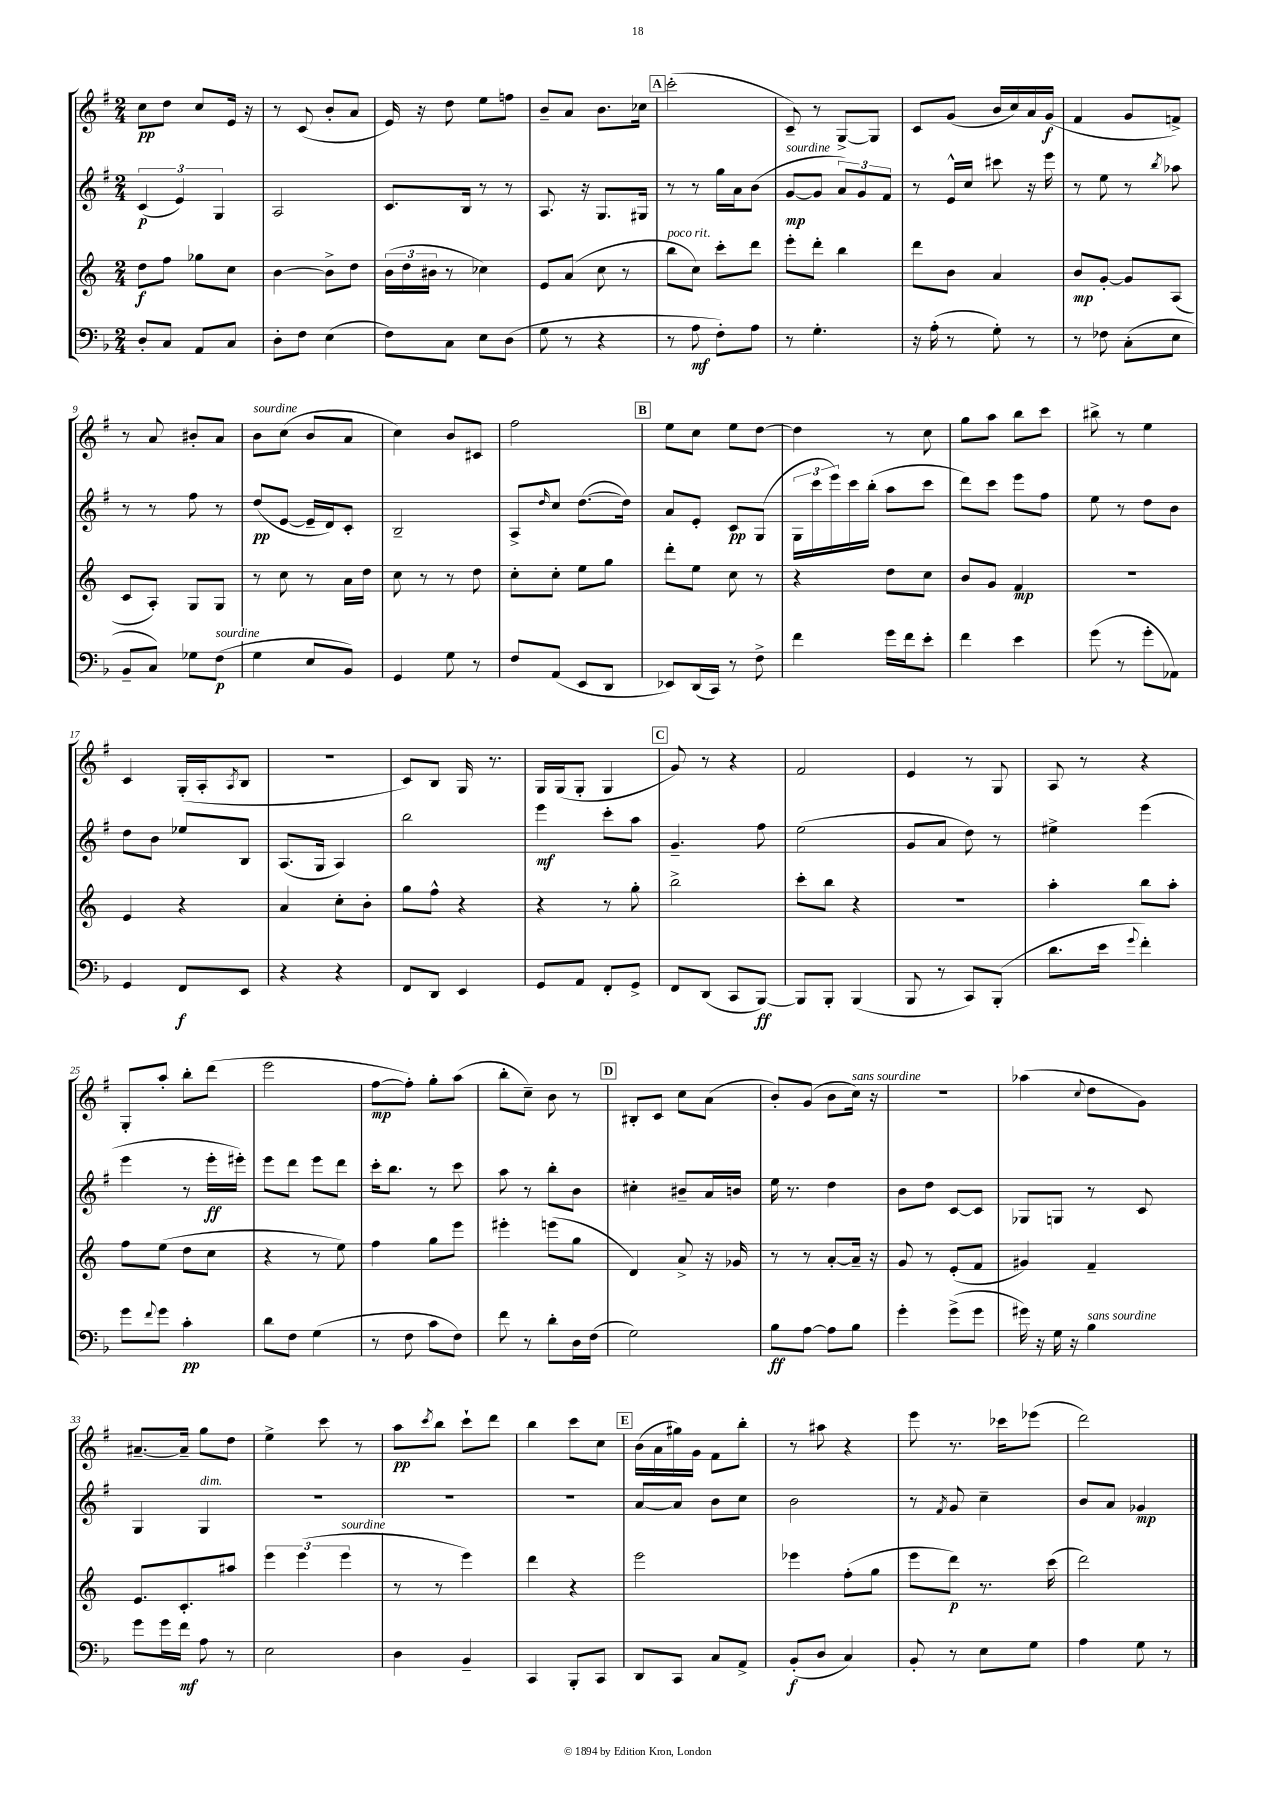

**kern	**dynam	**kern	**dynam	**kern	**dynam	**kern	**dynam
*part4	*part4	*part3	*part3	*part2	*part2	*part1	*part1
*staff4	*staff4	*staff3	*staff3	*staff2	*staff2	*staff1	*staff1
*clefF4	*	*clefG2	*	*clefG2	*	*clefG2	*
*k[b-]	*	*k[]	*	*k[f#]	*	*k[f#]	*
*M2/4	*	*M2/4	*	*M2/4	*	*M2/4	*
=1	=1	=1	=1	=1	=1	=1	=1
8D'/L	.	8dd\L	f	(6c/	p	8cc\L	pp
8C/J	.	8ff\J	.	.	.	8dd\J	.
.	.	.	.	6e/)	.	.	.
8AA/L	.	8gg-X\L	.	.	.	8cc/L	.
.	.	.	.	6G/	.	.	.
8C/J	.	8cc\J	.	.	.	16e/Jk	.
.	.	.	.	.	.	16r	.
=2	=2	=2	=2	=2	=2	=2	=2
8D'\L	.	[4b\	.	2A/	.	8r	.
8F\J	.	.	.	.	.	(8c/	.
(4E\	.	8b^\L]	.	.	.	8b'/L	.
.	.	8dd\J	.	.	.	8a/J	.
=3	=3	=3	=3	=3	=3	=3	=3
8F\L)	.	(24b\LL	.	8.c/L	.	16e/)	.
.	.	24dd\	.	.	.	.	.
.	.	.	.	.	.	16r	.
.	.	24b#X\JJ	.	.	.	.	.
8C\J	.	8r	.	.	.	8dd\	.
.	.	.	.	16B/Jk	.	.	.
8E\L	.	4cc-X\)	.	8r	.	8ee\L	.
(8D\J	.	.	.	8r	.	8ffn\J	.
=4	=4	=4	=4	=4	=4	=4	=4
8G\	.	8e/L	.	8.A/	.	8b~/L	.
8r	.	(8a/J	.	.	.	8a/J	.
.	.	.	.	16r	.	.	.
4r	.	8cc\	.	8.G/L	.	8.b\L	.
.	.	8r	.	.	.	.	.
.	.	.	.	16G#X/Jk	.	16cc-X\Jk	.
!!LO:REH:place=s1:t=A
=5	=5	=5	=5	=5	=5	=5	=5
!	!	!LO:TX:a:i:t=poco rit.	!	!	!	!	!
8r	.	8bb\L	.	8r	.	(2ccc'\	.
8A\	mf	8cc\J)	.	8r	.	.	.
8F'\L)	.	8ccc'\L	.	16gg\LL	.	.	.
.	.	.	.	16a\J	.	.	.
8A\J	.	8ddd\J	.	(8b\J	.	.	.
=6	=6	=6	=6	=6	=6	=6	=6
!	!	!	!	!LO:TX:a:i:t=sourdine	!	!	!
8r	.	8eee'\L	.	[8g/L	mp	8c~/)	.
4.G'\	.	8ddd'\J	.	8g/J]	.	8r	.
.	.	4bb\	.	12a/L)	.	[8G^/L	.
.	.	.	.	12g/	.	.	.
.	.	.	.	.	.	8G/J]	.
.	.	.	.	12f#/J	.	.	.
=7	=7	=7	=7	=7	=7	=7	=7
16r	.	8ddd\L	.	8r	.	8c/L	.
(16A'\	.	.	.	.	.	.	.
8r	.	8b\J	.	16e^^/LL	.	(8g/J	.
.	.	.	.	16cc/JJ	.	.	.
8G'\)	.	4a/	.	8ccc#X\	.	16b/LL	.
.	.	.	.	.	.	16cc/)	.
8r	.	.	.	16r	.	16a/	.
.	.	.	.	16eee\	.	(16g/JJ	f
=8	=8	=8	=8	=8	=8	=8	=8
8r	.	8b/L	mp	8r	.	4f#/	.
8F-X\	.	[8g'/J	.	8ee\	.	.	.
(8C'\L	.	8g/L]	.	8r	.	8g/L	.
.	.	.	.	8qbb/	.	.	.
8E\J	.	(8A/J	.	8aa-X\	.	8fn^/J)	.
!!LO:LB:g=z
=9	=9	=9	=9	=9	=9	=9	=9
8BB-~/L	.	8c/L	.	8r	.	8r	.
8C/J)	.	8A'/J)	.	8r	.	8a/	.
8G-X\L	.	8G/L	.	8ff#\	.	8b#X'/L	.
!LO:TX:a:i:t=sourdine	!	!	!	!	!	!	!
(8F\J	p	8G/J	.	8r	.	8a/J	.
=10	=10	=10	=10	=10	=10	=10	=10
!	!	!	!	!	!	!LO:TX:a:i:t=sourdine	!
4G\	.	8r	.	(8dd/L	pp	8b\L	.
.	.	8cc\	.	[8e/J	.	(8cc\J	.
8E/L	.	8r	.	16e~/LL]	.	8b/L	.
.	.	.	.	16d/J)	.	.	.
8BB-/J)	.	16a\LL	.	8c'/J	.	8a/J	.
.	.	16dd\JJ	.	.	.	.	.
=11	=11	=11	=11	=11	=11	=11	=11
4GG/	.	8cc\	.	2B~/	.	4cc\)	.
.	.	8r	.	.	.	.	.
8G\	.	8r	.	.	.	8b/L	.
8r	.	8dd\	.	.	.	8c#X/J	.
=12	=12	=12	=12	=12	=12	=12	=12
8F/L	.	8cc'\L	.	8A^/L	.	2ff#\	.
.	.	.	.	16qqdd/	.	.	.
(8AA/J	.	8cc'\J	.	8cc/J	.	.	.
8EE/L	.	8ee\L	.	([8.dd\L	.	.	.
8DD/J	.	8gg\J	.	.	.	.	.
.	.	.	.	16dd\Jk])	.	.	.
!!LO:REH:place=s1:t=B
=13	=13	=13	=13	=13	=13	=13	=13
8EE-X/L)	.	8ddd'\L	.	8a/L	.	8ee\L	.
(16DD/L	.	8ee\J	.	8e'/J	.	8cc\J	.
16CC/JJ)	.	.	.	.	.	.	.
8r	.	8cc\	.	8c/L	pp	8ee\L	.
8F^\	.	8r	.	(8G/J	.	[8dd\J	.
=14	=14	=14	=14	=14	=14	=14	=14
4f\	.	4r	.	24G\LL	.	4dd\]	.
.	.	.	.	24ccc\	.	.	.
.	.	.	.	24eee\)	.	.	.
.	.	.	.	16ccc\	.	.	.
.	.	.	.	(16bb'\JJ	.	.	.
16g\LL	.	8dd\L	.	8aa\L	.	8r	.
16f\J	.	.	.	.	.	.	.
8e'\J	.	8cc\J	.	8ccc\J	.	8cc\	.
=15	=15	=15	=15	=15	=15	=15	=15
4f\	.	8b/L	.	8ddd\L)	.	8gg\L	.
.	.	8g/J	.	8ccc\J	.	8aa\J	.
4e\	.	4f/	mp	8eee\L	.	8bb\L	.
.	.	.	.	8ff#\J	.	8ccc\J	.
=16	=16	=16	=16	=16	=16	=16	=16
(8g\	.	2r	.	8ee\	.	8bb#X^\	.
8r	.	.	.	8r	.	8r	.
8g'\L	.	.	.	8dd\L	.	4ee\	.
8AA-X\J)	.	.	.	8b\J	.	.	.
!!LO:LB:g=z
=17	=17	=17	=17	=17	=17	=17	=17
4GG/	.	4e/	.	8dd\L	.	4c/	.
.	.	.	.	8b\J	.	.	.
8FF/L	f	4r	.	8ee-X/L	.	(16G'/LL	.
.	.	.	.	.	.	16A'/J	.
.	.	.	.	.	.	8qA/	.
8EE/J	.	.	.	8B/J	.	8B/J	.
=18	=18	=18	=18	=18	=18	=18	=18
4r	.	4a/	.	(8.A/L	.	2r	.
.	.	.	.	16G/Jk	.	.	.
4r	.	8cc'\L	.	4A/)	.	.	.
.	.	8b'\J	.	.	.	.	.
=19	=19	=19	=19	=19	=19	=19	=19
8FF/L	.	8gg\L	.	2bb\	.	8c/L)	.
8DD/J	.	8ff^^\J	.	.	.	8B/J	.
4EE/	.	4r	.	.	.	16G/	.
.	.	.	.	.	.	8.r	.
=20	=20	=20	=20	=20	=20	=20	=20
8GG/L	.	4r	.	4eee\	mf	16G/LL	.
.	.	.	.	.	.	(16G/J	.
8AA/J	.	.	.	.	.	8G'/J	.
8FF'/L	.	8r	.	8ccc'\L	.	4G/	.
8GG^/J	.	8gg'\	.	8aa\J	.	.	.
!!LO:REH:place=s1:t=C
=21	=21	=21	=21	=21	=21	=21	=21
8FF/L	.	2bb^\	.	4.g~/	.	8g/)	.
(8DD/J	.	.	.	.	.	8r	.
8CC/L	.	.	.	.	.	4r	.
[8BBB-/J)	ff	.	.	8ff#\	.	.	.
=22	=22	=22	=22	=22	=22	=22	=22
8BBB-/L]	.	8ccc'\L	.	(2ee\	.	2f#/	.
8BBB-'/J	.	8bb\J	.	.	.	.	.
(4BBB-/	.	4r	.	.	.	.	.
=23	=23	=23	=23	=23	=23	=23	=23
8BBB-/	.	2r	.	8g/L	.	4e/	.
8r	.	.	.	8a/J	.	.	.
8CC/L)	.	.	.	8dd\)	.	8r	.
(8BBB-'/J	.	.	.	8r	.	8G/	.
=24	=24	=24	=24	=24	=24	=24	=24
8.d\L	.	4aa'\	.	4ee#X^\	.	8A/	.
.	.	.	.	.	.	8r	.
16e\Jk	.	.	.	.	.	.	.
8qqg/	.	.	.	.	.	.	.
4f'\)	.	8bb\L	.	(4eee\	.	4r	.
.	.	8aa'\J	.	.	.	.	.
!!LO:LB:g=z
=25	=25	=25	=25	=25	=25	=25	=25
8g\L	.	8ff\L	.	4eee\	.	8G'/L	.
8qqf/	.	.	.	.	.	.	.
8g\J	.	(8ee\J	.	.	.	8aa'/J	.
4c'\	pp	8dd\L	.	8r	.	8bb'\L	.
.	.	8cc\J	.	16eee'\LL	ff	(8ddd\J	.
.	.	.	.	16eee#X'\JJ)	.	.	.
=26	=26	=26	=26	=26	=26	=26	=26
8d\L	.	4r	.	8eee\L	.	2eee\	.
8F\J	.	.	.	8ddd\J	.	.	.
(4G\	.	8r	.	8eee\L	.	.	.
.	.	8ee\)	.	8ddd\J	.	.	.
=27	=27	=27	=27	=27	=27	=27	=27
8r	.	4ff\	.	16ccc'\KL	.	[8ff#\L	mp
.	.	.	.	8.bb\J	.	.	.
8F\	.	.	.	.	.	8ff#'\J])	.
8c\L	.	8gg\L	.	8r	.	8gg'\L	.
8F\J)	.	8eee\J	.	8ccc\	.	(8aa\J	.
=28	=28	=28	=28	=28	=28	=28	=28
8f\	.	4eee#X'\	.	8aa\	.	8bb'\L	.
8r	.	.	.	8r	.	8cc~\J)	.
8d'\L	.	(8eeen\L	.	8bb'\L	.	8b\	.
16D\L	.	8gg\J	.	8b\J	.	8r	.
(16F\JJ	.	.	.	.	.	.	.
!!LO:REH:place=s1:t=D
=29	=29	=29	=29	=29	=29	=29	=29
2G\)	.	4d/)	.	4cc#X'\	.	8B#X'/L	.
.	.	.	.	.	.	8c/J	.
.	.	8a^/	.	8b#X~/L	.	8cc\L	.
.	.	16r	.	16a/L	.	(8a\J	.
.	.	16g-X/	.	16bn/JJ	.	.	.
=30	=30	=30	=30	=30	=30	=30	=30
8B-\L	ff	8r	.	16ee\	.	8b'/L)	.
.	.	.	.	8.r	.	.	.
[8A\J	.	8r	.	.	.	(8g/J	.
8A\L]	.	[8a'/L	.	4dd\	.	8b\L	.
!	!	!	!	!	!	!LO:TX:a:i:t=sans sourdine	!
8B-\J	.	16a~/Jk]	.	.	.	16cc\Jk)	.
.	.	16r	.	.	.	16r	.
=31	=31	=31	=31	=31	=31	=31	=31
4g'\	.	8g/	.	8b\L	.	2r	.
.	.	8r	.	8dd\J	.	.	.
(8g^\L	.	(8e'/L	.	[8c/L	.	.	.
8g\J	.	8f/J	.	8c/J]	.	.	.
=32	=32	=32	=32	=32	=32	=32	=32
16g#X\)	.	4g#X/)	.	8G-X/L	.	(4aa-X\	.
16r	.	.	.	.	.	.	.
16G\	.	.	.	8Gn/J	.	.	.
16r	.	.	.	.	.	.	.
.	.	.	.	.	.	8qqcc/	.
!LO:TX:a:i:t=sans sourdine	!	!	!	!	!	!	!
4B-\	.	4f~/	.	8r	.	8dd\L	.
.	.	.	.	8c/	.	8g\J)	.
!!LO:LB:g=z
=33	=33	=33	=33	=33	=33	=33	=33
8g\L	.	8.e/L	.	4G/	.	[8.a#X~/L	.
16g\L	.	.	.	.	.	.	.
16f\JJ	mf	8.c'/	.	.	.	16a#~/Jk]	.
!	!	!	!	!LO:TX:a:i:t=dim.	!	!	!
8A\	.	.	.	4G/	.	8gg\L	.
8r	.	8aa#X/J	.	.	.	8dd\J	.
=34	=34	=34	=34	=34	=34	=34	=34
2E\	.	6eee\	.	2r	.	4ee^\	.
.	.	(6eee\	.	.	.	.	.
.	.	.	.	.	.	8ccc\	.
!	!	!LO:TX:a:i:t=sourdine	!	!	!	!	!
.	.	6eee\	.	.	.	.	.
.	.	.	.	.	.	8r	.
=35	=35	=35	=35	=35	=35	=35	=35
4D\	.	8r	.	2r	.	8aa\L	pp
.	.	.	.	.	.	8qccc/	.
.	.	8r	.	.	.	8bb\J	.
4BB-~/	.	4eee\)	.	.	.	8ccc`\L	.
.	.	.	.	.	.	8ddd\J	.
=36	=36	=36	=36	=36	=36	=36	=36
4CC/	.	4ddd\	.	2r	.	4bb\	.
8BBB-'/L	.	4r	.	.	.	8ccc\L	.
8CC/J	.	.	.	.	.	8cc\J	.
!!LO:REH:place=s1:t=E
=37	=37	=37	=37	=37	=37	=37	=37
8DD/L	.	2eee\	.	[8a/L	.	(16b\LL	.
.	.	.	.	.	.	16a\	.
8CC/J	.	.	.	8a/J]	.	16gg#X\)	.
.	.	.	.	.	.	16g\JJ	.
8C/L	.	.	.	8b\L	.	8f#\L	.
8AA^/J	.	.	.	8cc\J	.	8bb'\J	.
=38	=38	=38	=38	=38	=38	=38	=38
(8BB-'/L	f	4eee-X\	.	2b\	.	8r	.
8D/J	.	.	.	.	.	8aa#X\	.
4C/)	.	(8ff'\L	.	.	.	4r	.
.	.	8gg\J	.	.	.	.	.
=39	=39	=39	=39	=39	=39	=39	=39
8BB-'/	.	8eee\L	.	8r	.	8eee\	.
.	.	.	.	8qf#/	.	.	.
8r	.	8ddd\J)	p	8g/	.	8.r	.
8E\L	.	8.r	.	4cc~\	.	.	.
.	.	.	.	.	.	16ccc-X\KL	.
8G\J	.	.	.	.	.	(8eee-X\J	.
.	.	(16ccc\	.	.	.	.	.
=40	=40	=40	=40	=40	=40	=40	=40
4A\	.	2ddd\)	.	8b/L	.	2ddd\)	.
.	.	.	.	8a/J	.	.	.
8G\	.	.	.	4g-X/	mp	.	.
8r	.	.	.	.	.	.	.
==	==	==	==	==	==	==	==
*-	*-	*-	*-	*-	*-	*-	*-
